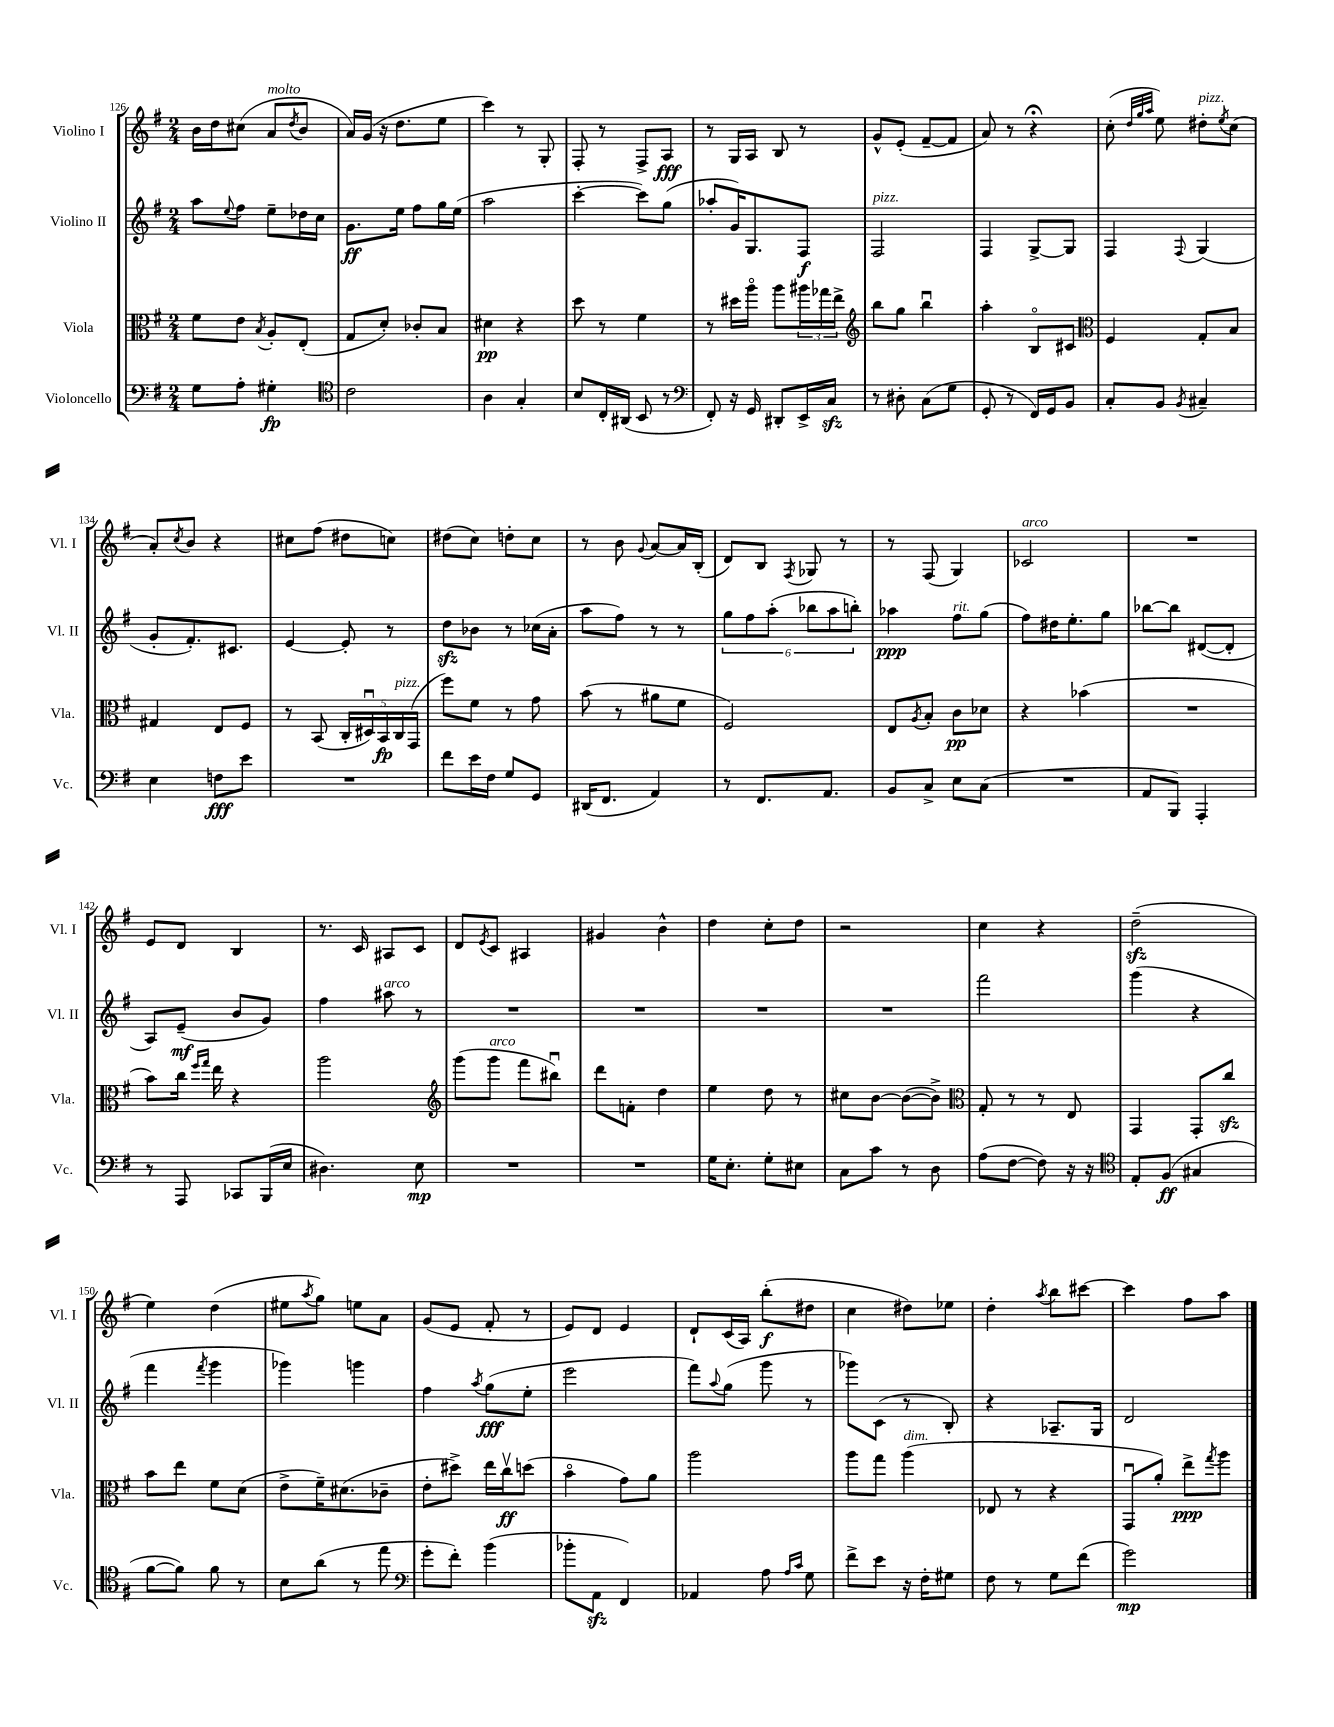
<<
\new StaffGroup <<
\new Staff = "s0" \with { instrumentName = "Violino I" shortInstrumentName = "Vl. I" } {
    \clef treble \key g \major \numericTimeSignature \time 2/4
    b'16 d''16 cis''8( a'8^\markup { \italic "molto" } \acciaccatura { d''8 } b'8 |
    a'16) g'16( r16 d''8. e''8 |
    c'''4) r8 g8-. |
    fis8-. r8 fis8-> a8\fff |
    r8 g16 a16 b8 r8 |
    g'8-^ e'8-.( fis'8~-- fis'8 |
    a'8) r8 r4\fermata |
    c''8-.( \grace { d''32 g''32 a''32 } e''8) dis''8-.^\markup { \italic "pizz." } \acciaccatura { e''8 } c''8( |
    a'8-.) \acciaccatura { c''8 } b'8 r4 |
    cis''8 fis''8( dis''8 c''8) |
    dis''8( c''8) d''8-. c''8 |
    r8 b'8 \appoggiatura { g'8 } a'8~ a'16 b16-.( |
    d'8) b8 \acciaccatura { fis8 } ges8 r8 |
    r8 fis8( g4) |
    ces'2^\markup { \italic "arco" } |
    R2 |
    e'8 d'8 b4 |
    r8. c'16 ais8 c'8 |
    d'8 \acciaccatura { e'8 } c'8 ais4 |
    gis'4 b'4-^ |
    d''4 c''8-. d''8 |
    r2 |
    c''4 r4 |
    d''2--\sfz( |
    e''4) d''4( |
    eis''8 \acciaccatura { a''8 } g''8) e''8 a'8 |
    g'8( e'8 fis'8-. r8 |
    e'8) d'8 e'4 |
    d'8-! c'16( a16) b''8-.\f( dis''8 |
    c''4 dis''8) ees''8 |
    d''4-. \acciaccatura { a''8 } b''8 cis'''8~ |
    cis'''4 fis''8 a''8 \bar "|." |
}
\new Staff = "s1" \with { instrumentName = "Violino II" shortInstrumentName = "Vl. II" } {
    \clef treble \key g \major \numericTimeSignature \time 2/4
    a''8 \appoggiatura { e''8 } fis''8 e''8-- des''16 c''16 |
    g'8.\ff e''16 fis''8 g''16 e''16( |
    a''2 |
    c'''4~-. c'''8) g''8( |
    aes''8-. g'16) g8. fis8\f |
    fis2^\markup { \italic "pizz." } |
    fis4 g8~-> g8 |
    fis4 \appoggiatura { fis8 } g4( |
    g'8-. fis'8.-.) cis'8. |
    e'4~ e'8-. r8 |
    d''8\sfz bes'8 r8 ces''16( a'16-. |
    a''8 fis''8) r8 r8 |
    \tuplet 6/4 { g''8 fis''8 a''8-.( bes''8 a''8 b''8-.) } |
    aes''4\ppp fis''8^\markup { \italic "rit." } g''8( |
    fis''8) dis''16 e''8.-. g''8 |
    bes''8~ bes''8 dis'8~( dis'8-. |
    a8) e'8--\mf( b'8 g'8) |
    fis''4 ais''8^\markup { \italic "arco" } r8 |
    R2 |
    R2 |
    R2 |
    R2 |
    fis'''2 |
    g'''4( r4 |
    fis'''4 \acciaccatura { fis'''8 } g'''4 |
    ges'''4) g'''4 |
    fis''4 \acciaccatura { a''8 } g''8\fff( e''8-. |
    e'''2 |
    fis'''8) \appoggiatura { a''8 } g''8( g'''8 r8 |
    ges'''8) c'8( r8 b8-.) |
    r4 aes8.-- g16 |
    d'2 \bar "|." |
}
\new Staff = "s2" \with { instrumentName = "Viola" shortInstrumentName = "Vla." } {
    \clef alto \key g \major \numericTimeSignature \time 2/4
    fis'8 e'8 \acciaccatura { b8 } a8-. e8-.( |
    g8 d'8-.) ces'8-. b8 |
    dis'4\pp r4 |
    d''8 r8 fis'4 |
    r8 dis''16 a''16\flageolet a''8 \tuplet 3/2 { ais''16 ges''16 e''16-> } |
    \clef treble b''8 g''8 b''4\downbow |
    a''4-. b8\flageolet cis'8 |
    \clef alto fis4 g8-. b8 |
    gis4 e8 fis8 |
    r8 b,8( \tuplet 5/4 { c16-. dis16\downbow) b,16\fp c16^\markup { \italic "pizz." } g,16( } |
    fis''8) fis'8 r8 g'8 |
    b'8( r8 ais'8 fis'8 |
    fis2) |
    e8 \acciaccatura { a8 } b8-. c'8\pp des'8 |
    r4 bes'4( |
    R2 |
    b'8) c''16 \grace { fis''16 g''16 } e''16 r4 |
    a''2 |
    \clef treble g'''8( g'''8^\markup { \italic "arco" } fis'''8 bis''8\downbow) |
    d'''8 f'8-. d''4 |
    e''4 d''8 r8 |
    cis''8 b'8~ b'8~( b'8->) |
    \clef alto g8-. r8 r8 e8 |
    g,4 g,8-. c''8\sfz |
    b'8 e''8 fis'8 d'8( |
    e'8-> fis'16--) dis'8.( ces'8-- |
    e'8-. dis''8->) e''16 c''16\upbow\ff d''8( |
    b'4\flageolet g'8) a'8 |
    a''2 |
    a''8 g''8 a''4^\markup { \italic "dim." }( |
    ees8 r8 r4 |
    g,8\downbow a'8-.) e''8->\ppp \acciaccatura { g''8 } a''8 \bar "|." |
}
\new Staff = "s3" \with { instrumentName = "Violoncello" shortInstrumentName = "Vc." } {
    \clef bass \key g \major \numericTimeSignature \time 2/4
    g8 a8-. gis4-.\fp |
    \clef tenor c'2 |
    a4 g4-. |
    b8 c16-. ais,16( b,8 r8 |
    \clef bass fis,8-.) r16 g,16 dis,8-. e,16-> c16\sfz |
    r8 dis8-. c8( g8 |
    g,8-. r8 fis,16) g,16 b,8 |
    c8-. b,8 \acciaccatura { b,8 } cis4-- |
    e4 f8\fff e'8 |
    R2 |
    fis'8 e'16 fis16 g8 g,8 |
    dis,16( fis,8. a,4) |
    r8 fis,8. a,8. |
    b,8 c8-> e8 c8( |
    R2 |
    a,8 b,,8) a,,4-. |
    r8 a,,8 ces,8 b,,16( e16 |
    dis4.) e8\mp |
    R2 |
    R2 |
    g16 e8.-. g8-. eis8 |
    c8 c'8 r8 d8 |
    a8( fis8~ fis8) r16 r16 |
    \clef tenor e8-. fis8\ff( gis4 |
    fis'8~ fis'8) fis'8 r8 |
    b8 a'8( r8 e''8 |
    \clef bass g'8-. fis'8-.) b'4( |
    bes'8-. a,8\sfz fis,4) |
    aes,4 a8 \grace { a16 c'16 } g8 |
    fis'8-> e'8 r16 fis16-. gis8 |
    fis8 r8 g8 fis'8( |
    g'2\mp) \bar "|." |
}
>>
>>
\layout { \context { \Score currentBarNumber = #126 } }
